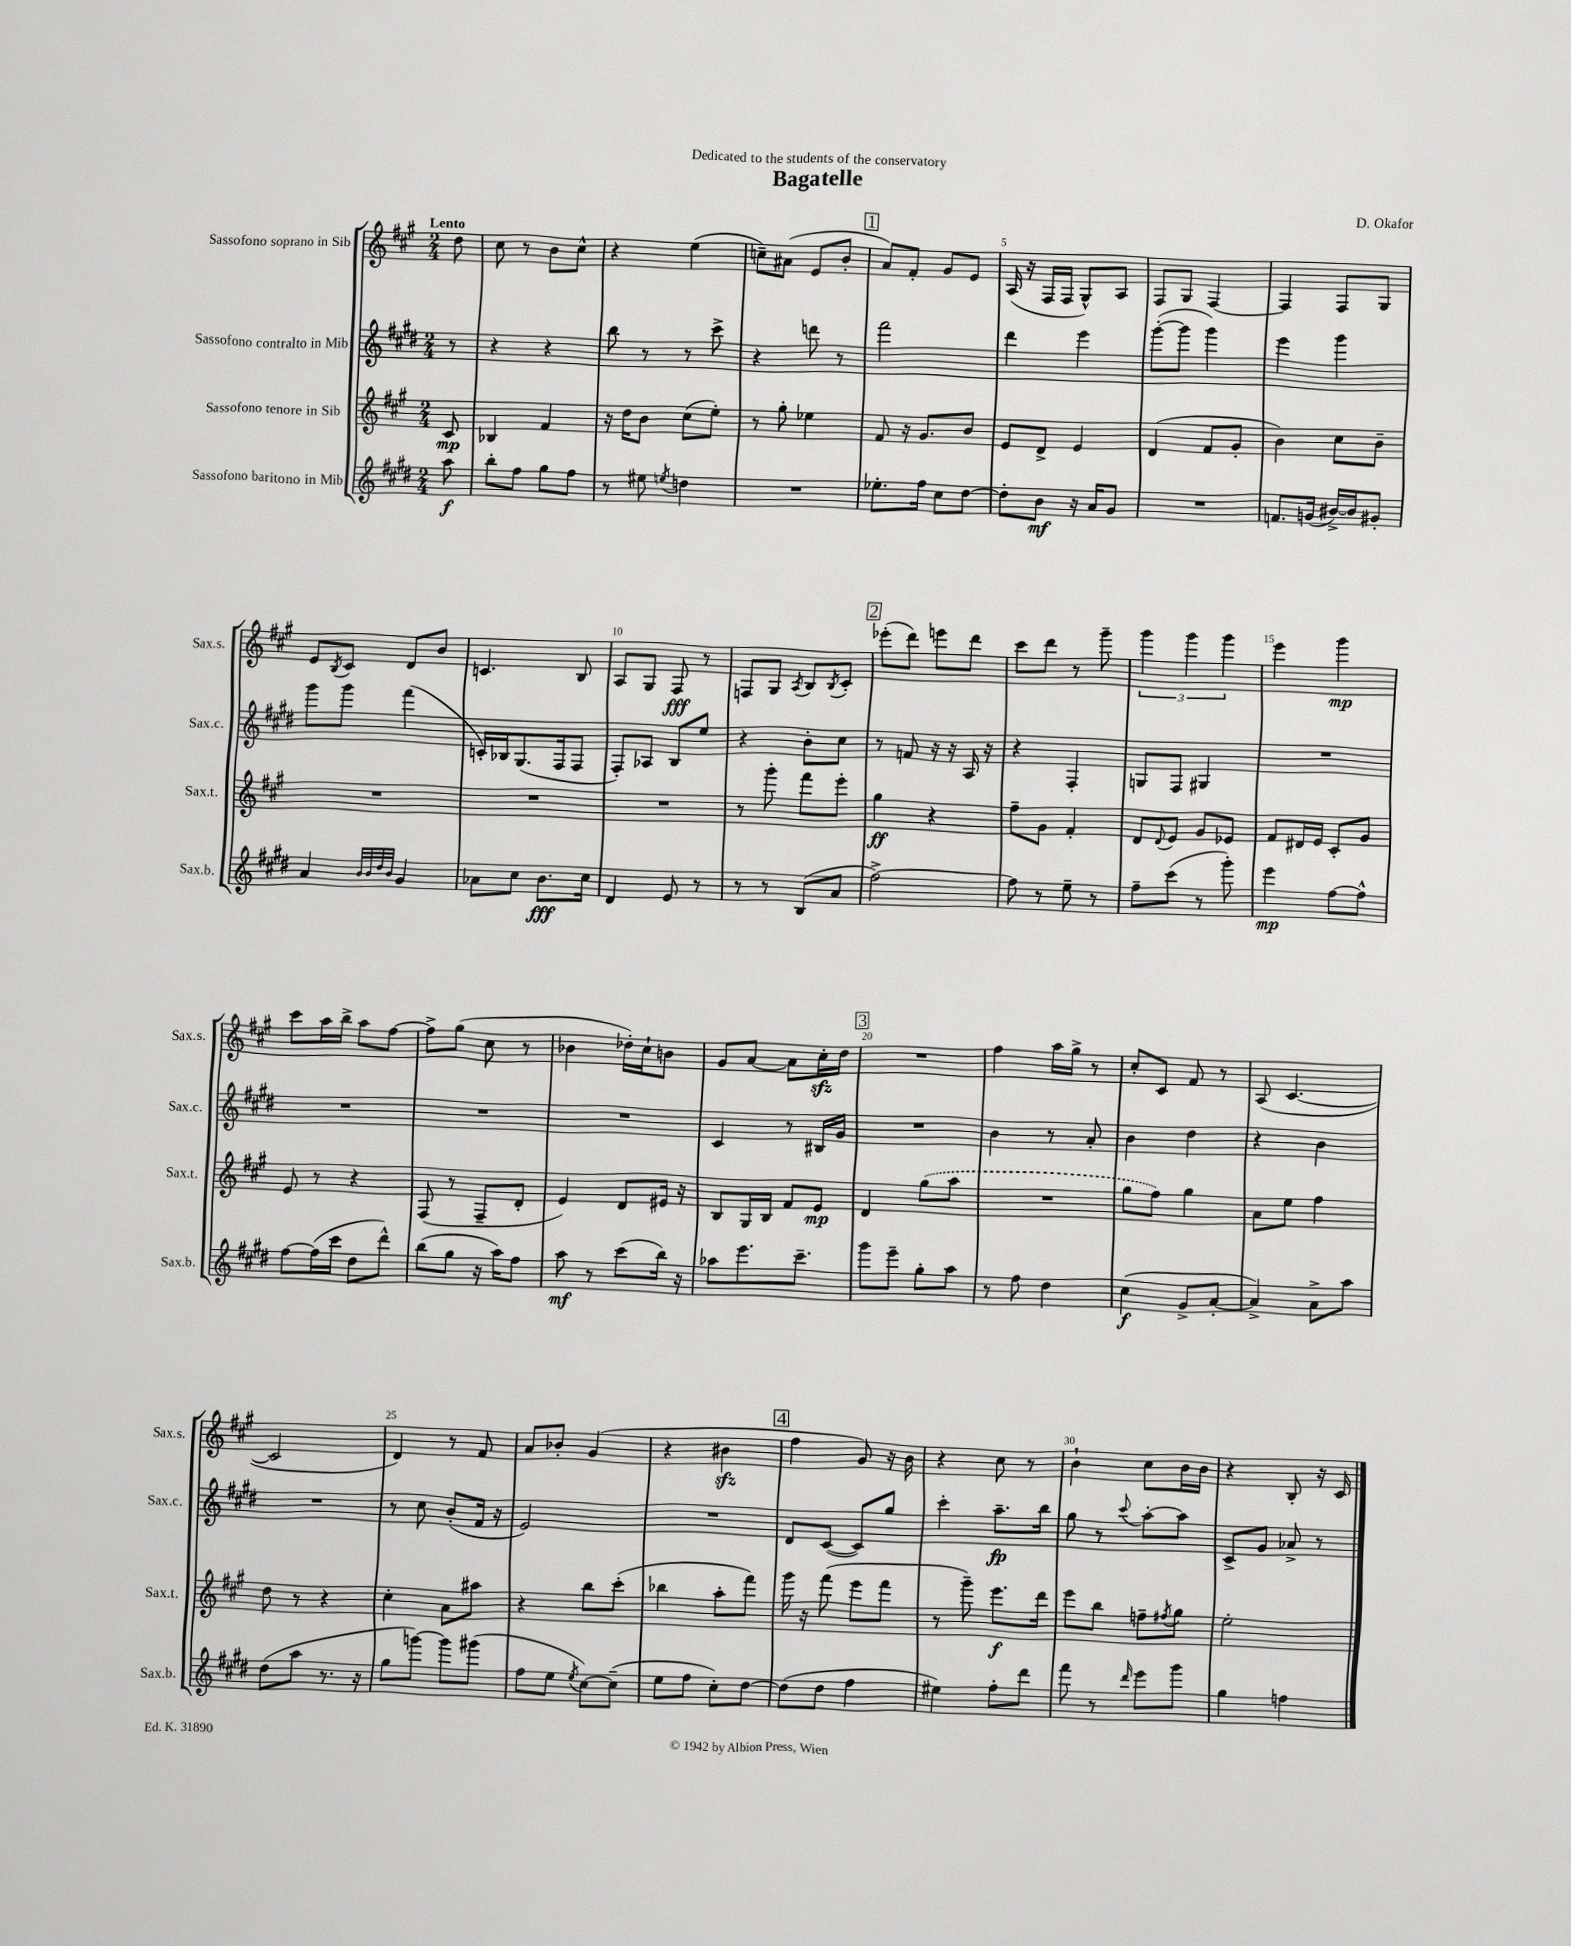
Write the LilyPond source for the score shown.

\header { title = "Bagatelle" composer = "D. Okafor" dedication = "Dedicated to the students of the conservatory" }
<<
\new StaffGroup <<
\new Staff = "s0" \with { instrumentName = "Sassofono soprano in Sib" shortInstrumentName = "Sax.s." } {
    \clef treble \key a \major \numericTimeSignature \time 2/4 \partial 8 \tempo "Lento"
    d''8 |
    cis''8 r8 b'8 cis''8-^ |
    r4 e''4( |
    c''8--) ais'8( e'8 b'8-. |
    \mark \markup { \box "1" } a'8) fis'8-. gis'8 e'8 |
    a16( r16 fis16 fis16 gis8-^) a8 |
    fis8 gis8 fis4~ |
    fis4 fis8 gis8 |
    e'8 \acciaccatura { b8 } cis'8 d'8 b'8 |
    c'4. b8 |
    a8 gis8 fis8\fff r8 |
    f8 gis8 \acciaccatura { a8 } b8 \acciaccatura { b8 } cis'8-. |
    \mark \markup { \box "2" } ees'''8-.( d'''8) e'''8 d'''8 |
    cis'''8 d'''8 r8 gis'''8-- |
    \tuplet 3/2 { gis'''4 gis'''4 gis'''4 } |
    e'''4 gis'''4\mp |
    cis'''8 a''16 b''16-> a''8 fis''8~ |
    fis''8-> gis''8( cis''8 r8 |
    bes'4 des''16-.) cis''16-! b'8 |
    gis'8 a'8~ a'8 cis''16-.\sfz d''16 |
    \mark \markup { \box "3" } R2 |
    fis''4 a''16 gis''16-> r8 |
    cis''8-. cis'8 fis'8 r8 |
    a8( cis'4.~ |
    cis'2 |
    d'4) r8 fis'8 |
    a'8 bes'8-. gis'4( |
    r4 bis'4\sfz |
    \mark \markup { \box "4" } fis''4 gis'8) r16 b'16 |
    r4 cis''8 r8 |
    b'4-! cis''8 b'16 b'16 |
    r4 b8-. r16 cis'16 \bar "|." |
}
\new Staff = "s1" \with { instrumentName = "Sassofono contralto in Mib" shortInstrumentName = "Sax.c." } {
    \clef treble \key e \major \numericTimeSignature \time 2/4 \partial 8
    r8 |
    r4 r4 |
    b''8 r8 r8 cis'''8-> |
    r4 d'''8 r8 |
    \mark \markup { \box "1" } fis'''2 |
    dis'''4 e'''4 |
    gis'''8~-.( gis'''8 gis'''4) |
    e'''4 gis'''4 |
    gis'''8 gis'''8 fis'''4( |
    c'16-.) bes16 gis8.( fis16 fis8 |
    fis8-.) aes8 b8 e''8 |
    r4 b'8-. cis''8 |
    \mark \markup { \box "2" } r8 f'8 r16 r16 a16 r16 |
    r4 fis4-. |
    g8 fis8 gis4 |
    R2 |
    R2 |
    R2 |
    R2 |
    cis'4 r8 bis16 gis'16 |
    \mark \markup { \box "3" } R2 |
    b'4 r8 a'8-. |
    b'4 dis''4 |
    r4 b'4 |
    R2 |
    r8 cis''8 b'8-.( fis'16 r16 |
    e'2) |
    R2 |
    \mark \markup { \box "4" } dis'8 cis'8~( cis'8) gis''8 |
    cis'''4-. a''8.--\fp b''16 |
    gis''8 r8 \appoggiatura { cis'''8 } a''8~-. a''8 |
    cis'8-> gis'8 aes'8-> r8 \bar "|." |
}
\new Staff = "s2" \with { instrumentName = "Sassofono tenore in Sib" shortInstrumentName = "Sax.t." } {
    \clef treble \key a \major \numericTimeSignature \time 2/4 \partial 8
    cis'8\mp |
    bes4 fis'4 |
    r16 d''16 b'8 cis''8( e''8-.) |
    r8 gis''8-. ees''4 |
    \mark \markup { \box "1" } fis'8 r16 gis'8. b'8 |
    e'8 d'8-> e'4 |
    d'4( fis'8 gis'8-. |
    b'4) cis''8 b'8-- |
    R2 |
    R2 |
    R2 |
    r8 gis'''8-. fis'''8 e'''8-. |
    \mark \markup { \box "2" } gis''4\ff r4 |
    fis''8-- gis'8 fis'4-. |
    d'8 \appoggiatura { d'8 } e'8 gis'8 ees'8 |
    fis'8 dis'16 e'16 cis'8-. gis'8 |
    e'8 r8 r4 |
    fis8( r8 fis8-- d'8-. |
    e'4) d'8 eis'16 r16 |
    b8 gis16 b16 fis'8 e'8\mp |
    \mark \markup { \box "3" } d'4 \once \slurDashed gis''8( a''8 |
    R2 |
    gis''8 fis''8) gis''4 |
    a'8 e''8 fis''4 |
    d''8 r8 r4 |
    cis''4-. a'8 ais''8 |
    r4 b''8 cis'''8-.( |
    bes''4 a''8-. fis'''8) |
    \mark \markup { \box "4" } gis'''16 r16 fis'''8( e'''8 fis'''8 |
    r8 gis'''8--) e'''8.\f d'''16 |
    e'''8 b''8 f''8-- \acciaccatura { fis''8 } gis''8 |
    e''2-. \bar "|." |
}
\new Staff = "s3" \with { instrumentName = "Sassofono baritono in Mib" shortInstrumentName = "Sax.b." } {
    \clef treble \key e \major \numericTimeSignature \time 2/4 \partial 8
    a''8\f |
    b''8-. fis''8 gis''8 fis''8 |
    r8 eis''8 \acciaccatura { e''8 } d''4 |
    R2 |
    \mark \markup { \box "1" } ees''8.-. fis''16 cis''8 dis''8~ |
    dis''8-. b'8\mf r16 a'16 gis'8 |
    R2 |
    f'8. g'16( bis'16~->) bis'16 gis'8-. |
    a'4 \grace { b'32 b'32 dis''32 b'32 } gis'4 |
    aes'8 cis''8 b'8.\fff cis''16 |
    dis'4 e'8 r8 |
    r8 r8 b8( a'8 |
    \mark \markup { \box "2" } fis''2~->) |
    fis''8 r8 e''8-- r8 |
    fis''8-- cis'''8( r8 gis'''8-.) |
    e'''4\mp fis''8~ fis''8-^ |
    fis''8~ fis''16( cis'''16 dis''8 dis'''8-^) |
    b''8( gis''8 r16 a''16) fis''8 |
    a''8\mf r8 cis'''8( b''16) r16 |
    aes''8 e'''8. cis'''8.-- |
    \mark \markup { \box "3" } gis'''8 e'''8-- gis''8-. a''8 |
    r8 fis''8 dis''4 |
    cis''4\f( gis'8-> a'8~-. |
    a'4->) a'8-> a''8 |
    dis''8( a''8 r8. r16 |
    gis''8 g'''8~) g'''8 gis'''8( |
    fis''8 e''8 \acciaccatura { e''8 } cis''8~) cis''8--( |
    e''8 fis''8 cis''8-.) dis''8~ |
    \mark \markup { \box "4" } dis''8( dis''8 fis''4 |
    eis''4) fis''8-. dis'''8 |
    fis'''8 r8 \grace { dis'''16 } e'''8 gis'''8 |
    gis''4 f''4 \bar "|." |
}
>>
>>
\layout { \context { \Score \override BarNumber.break-visibility = ##(#f #t #t) barNumberVisibility = #(every-nth-bar-number-visible 5) } }
